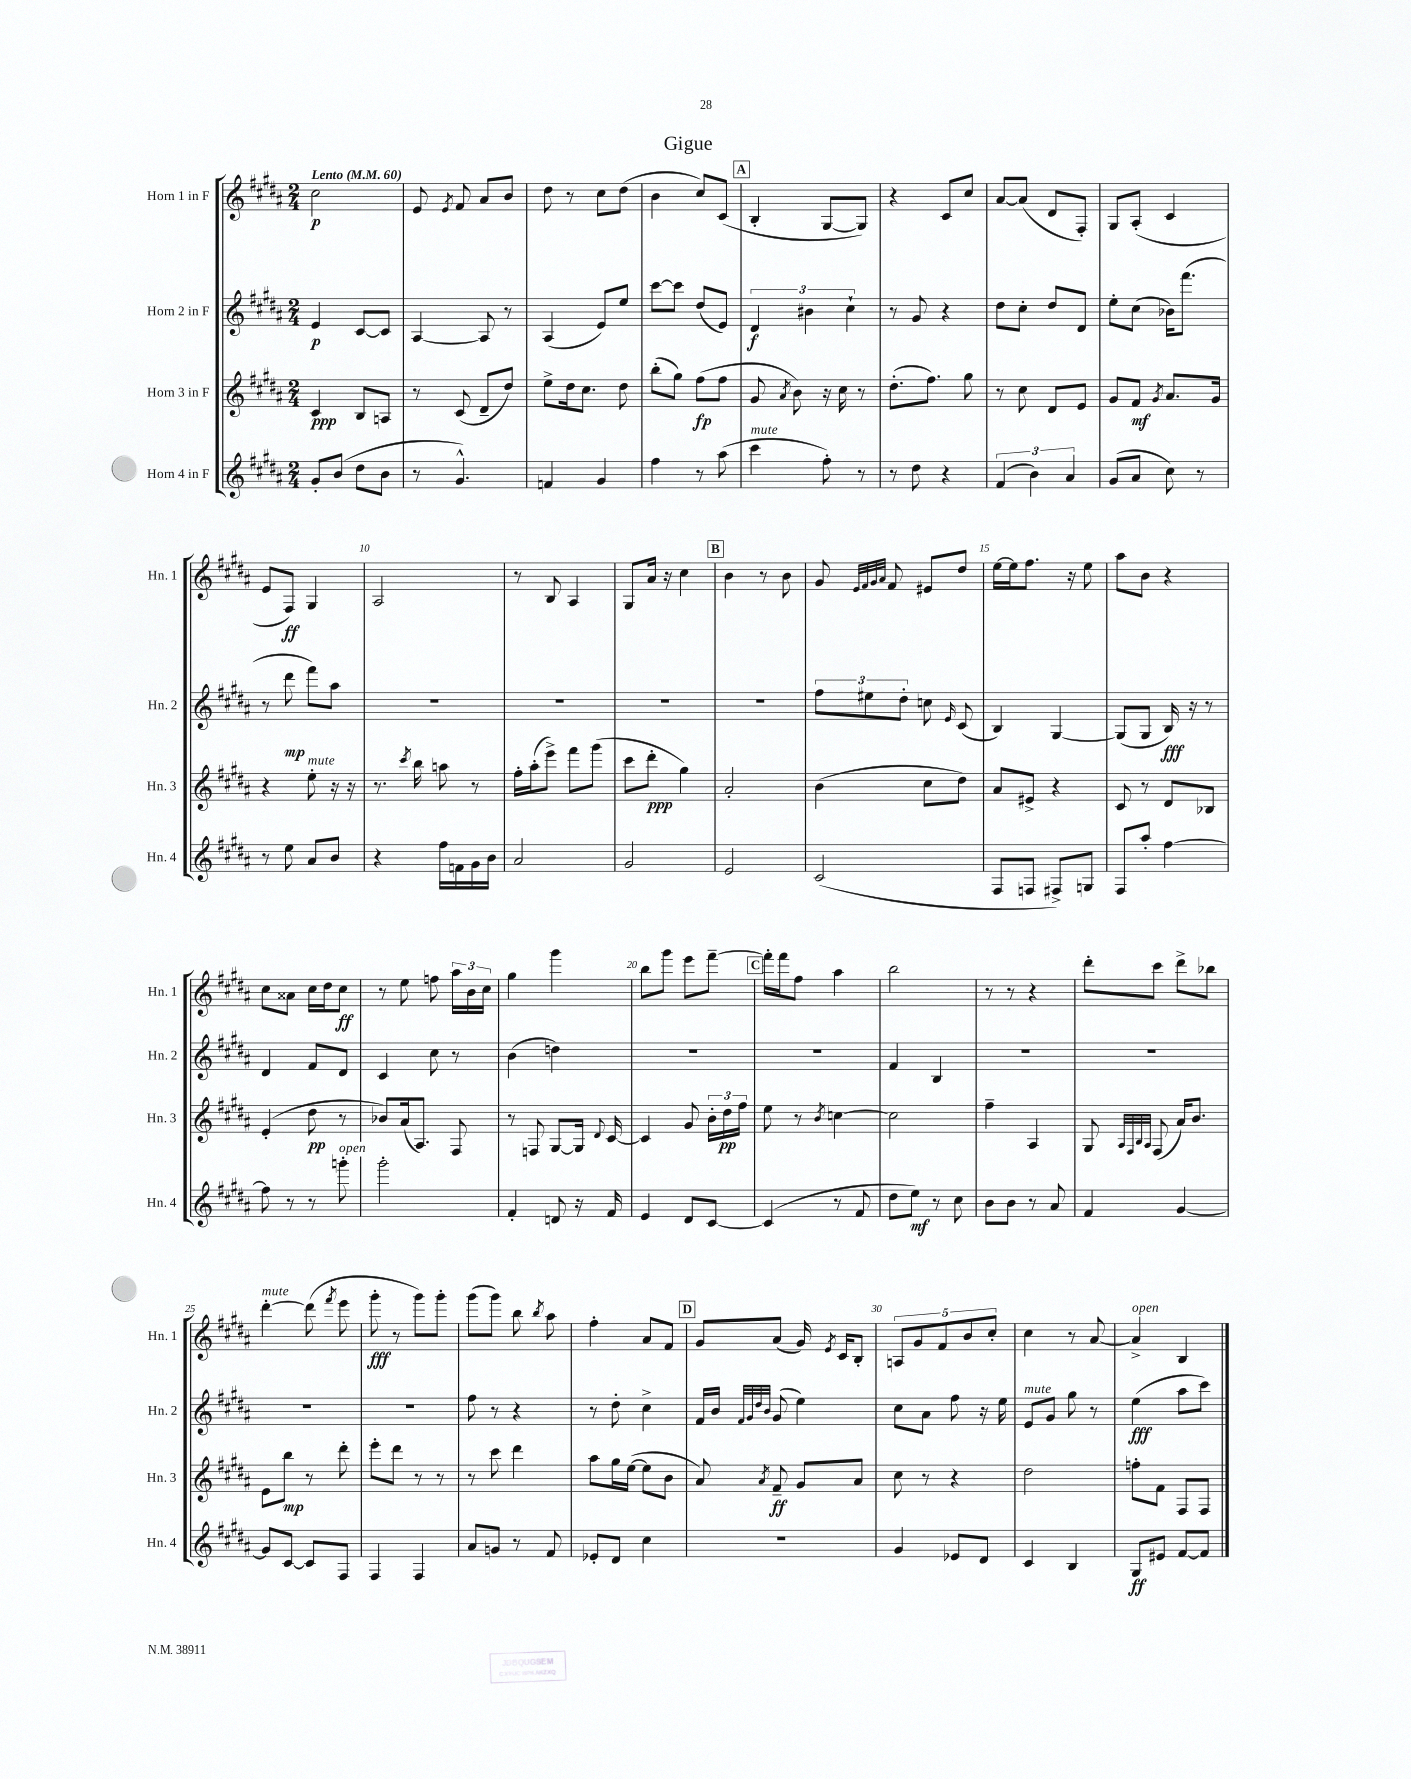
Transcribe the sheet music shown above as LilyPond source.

\header { title = "Gigue" }
<<
\new StaffGroup <<
\new Staff = "s0" \with { instrumentName = "Horn 1 in F" shortInstrumentName = "Hn. 1" } {
    \clef treble \key b \major \numericTimeSignature \time 2/4 \tempo "Lento" 4 = 60
    \autoBeamOff cis''2\p |
    e'8 \acciaccatura { e'8 } fis'8 ais'8[ b'8] |
    dis''8 r8 cis''8[ dis''8]( |
    b'4 cis''8[) cis'8]( |
    \mark \markup { \box "A" } b4-. gis8[~ gis8]) |
    r4 cis'8[ cis''8] |
    ais'8[~ ais'8]( dis'8[ fis8]-.) |
    gis8[ ais8]-.( cis'4 |
    e'8[ fis8]\ff) gis4 |
    ais2 |
    r8 b8 ais4 |
    gis8[ ais'16] r16 cis''4 |
    \mark \markup { \box "B" } b'4 r8 b'8 |
    gis'8 \grace { e'32[ fis'32 gis'32 ais'32] } fis'8 eis'8[ dis''8] |
    e''16[~ e''16 fis''8.] r16 e''8 |
    ais''8[ b'8] r4 |
    cis''8[ aisis'8] cis''16[ dis''16 cis''8]\ff |
    r8 e''8 f''8 \tuplet 3/2 { ais''16[ b'16 cis''16] } |
    gis''4 gis'''4 |
    b''8[ gis'''8] e'''8[ fis'''8]~-- |
    \mark \markup { \box "C" } fis'''16[-. fis'''16 fis''8] ais''4 |
    b''2 |
    r8 r8 r4 |
    dis'''8[-. cis'''8] dis'''8[-> bes''8] |
    dis'''4~-.^\markup { \italic "mute" } dis'''8( \acciaccatura { fis'''8 } e'''8 |
    gis'''8-.\fff r8 gis'''8[) gis'''8]-. |
    gis'''8[( gis'''8]) b''8 \acciaccatura { b''8 } ais''8 |
    fis''4-. ais'8[ fis'8] |
    \mark \markup { \box "D" } gis'8[ ais'8]( gis'16) \acciaccatura { e'8 } cis'16[ b8]-. |
    \tuplet 5/4 { a8[ gis'8 fis'8 b'8 cis''8]-. } |
    cis''4 r8 ais'8~ |
    ais'4->^\markup { \italic "open" } b4 \bar "|." |
}
\new Staff = "s1" \with { instrumentName = "Horn 2 in F" shortInstrumentName = "Hn. 2" } {
    \clef treble \key b \major \numericTimeSignature \time 2/4
    \autoBeamOff e'4\p cis'8[~ cis'8] |
    ais4~ ais8 r8 |
    ais4( e'8[) e''8] |
    cis'''8[~ cis'''8] dis''8[( e'8]) |
    \mark \markup { \box "A" } \tuplet 3/2 { dis'4\f bis'4 cis''4-! } |
    r8 gis'8 r4 |
    dis''8[ cis''8]-. dis''8[ dis'8] |
    e''8[-. cis''8]( bes'16[) fis'''8.]( |
    r8 dis'''8\mp fis'''8[) ais''8] |
    R2 |
    R2 |
    R2 |
    \mark \markup { \box "B" } R2 |
    \tuplet 3/2 { fis''8[ eis''8 dis''8]-. } c''8 \grace { e'16 } cis'8( |
    b4) gis4~ |
    gis8[( gis8] b16\fff) r16 r8 |
    dis'4 fis'8[ dis'8] |
    cis'4 cis''8 r8 |
    b'4( d''4) |
    R2 |
    \mark \markup { \box "C" } r2 |
    fis'4 b4 |
    R2 |
    R2 |
    R2 |
    R2 |
    fis''8 r8 r4 |
    r8 dis''8-. cis''4-> |
    \mark \markup { \box "D" } fis'16[ b'16] \grace { fis'32[ gis'32 dis''32 b'32] } gis'8( e''4) |
    cis''8[ ais'8] fis''8 r16 e''16 |
    e'8[^\markup { \italic "mute" } gis'8] gis''8 r8 |
    e''4\fff( ais''8[ cis'''8]) \bar "|." |
}
\new Staff = "s2" \with { instrumentName = "Horn 3 in F" shortInstrumentName = "Hn. 3" } {
    \clef treble \key b \major \numericTimeSignature \time 2/4
    \autoBeamOff cis'4\ppp b8[ a8] |
    r8 cis'8( dis'8[-- dis''8]) |
    e''8[-> dis''16 cis''8.] dis''8 |
    b''8[-.( gis''8]) fis''8[\fp( fis''8] |
    \mark \markup { \box "A" } gis'8 \acciaccatura { ais'8 } b'8) r16 cis''16 r8 |
    dis''8.[-.( fis''8.]) gis''8 |
    r8 cis''8 dis'8[ e'8] |
    gis'8[ fis'8]\mf \acciaccatura { gis'8 } ais'8.[ gis'16] |
    r4 e''8-.^\markup { \italic "mute" } r16 r16 |
    r8. \acciaccatura { cis'''8 } b''16 a''8 r8 |
    fis''16[-. ais''16-.( e'''8]->) fis'''8[ gis'''8]( |
    cis'''8[ dis'''8]-.\ppp gis''4) |
    \mark \markup { \box "B" } ais'2-. |
    b'4( cis''8[ dis''8]) |
    ais'8[ eis'8]-> r4 |
    cis'8 r8 dis'8[ bes8] |
    e'4-.( dis''8\pp r8 |
    bes'8[) ais'16( ais8.]) fis8 |
    r8 f8 gis8[~ gis16] \appoggiatura { dis'8 } cis'16~ |
    cis'4 gis'8 \tuplet 3/2 { b'16[-. dis''16\pp fis''16] } |
    \mark \markup { \box "C" } e''8 r8 \acciaccatura { b'8 } c''4~ |
    c''2 |
    fis''4-- ais4 |
    gis8 \grace { ais32[ fis32 b32 ais32] } fis8( ais'16[) b'8.] |
    e'8[ b''8]\mp r8 dis'''8-. |
    e'''8[-. dis'''8] r8 r8 |
    r8 cis'''8 dis'''4 |
    ais''8[ gis''16 e''16]~( e''8[ b'8] |
    \mark \markup { \box "D" } ais'8) \acciaccatura { ais'8 } fis'8--\ff gis'8[ ais'8] |
    cis''8 r8 r4 |
    dis''2 |
    f''8[-. fis'8] fis8[ fis8] \bar "|." |
}
\new Staff = "s3" \with { instrumentName = "Horn 4 in F" shortInstrumentName = "Hn. 4" } {
    \clef treble \key b \major \numericTimeSignature \time 2/4
    \autoBeamOff gis'8[-. b'8]( dis''8[ b'8] |
    r8 gis'4.-^) |
    f'4 gis'4 |
    fis''4 r8 ais''8( |
    \mark \markup { \box "A" } cis'''4^\markup { \italic "mute" } fis''8-.) r8 |
    r8 dis''8 r4 |
    \tuplet 3/2 { fis'4( b'4) ais'4 } |
    gis'8[( ais'8] cis''8) r8 |
    r8 e''8 ais'8[ b'8] |
    r4 fis''16[ f'16 gis'16 b'16] |
    ais'2 |
    gis'2 |
    \mark \markup { \box "B" } e'2 |
    cis'2( |
    fis8[ f8] fis8[->) g8] |
    fis8[ ais''8]-. fis''4~ |
    fis''8 r8 r8 g'''8-.^\markup { \italic "open" } |
    gis'''2-. |
    fis'4-. d'8 r16 fis'16 |
    e'4 dis'8[ cis'8]~ |
    \mark \markup { \box "C" } cis'4( r8 fis'8 |
    dis''8[ e''8]\mf) r8 cis''8 |
    b'8[ b'8] r8 ais'8 |
    fis'4 gis'4~ |
    gis'8[ cis'8]~ cis'8[ fis8] |
    fis4 fis4 |
    ais'8[ g'8] r8 fis'8 |
    ees'8[-. dis'8] cis''4 |
    \mark \markup { \box "D" } r2 |
    gis'4 ees'8[ dis'8] |
    cis'4 b4 |
    gis8[\ff eis'8] fis'8[~ fis'8] \bar "|." |
}
>>
>>
\layout { \context { \Score \override BarNumber.break-visibility = ##(#f #t #t) barNumberVisibility = #(every-nth-bar-number-visible 5) } }
